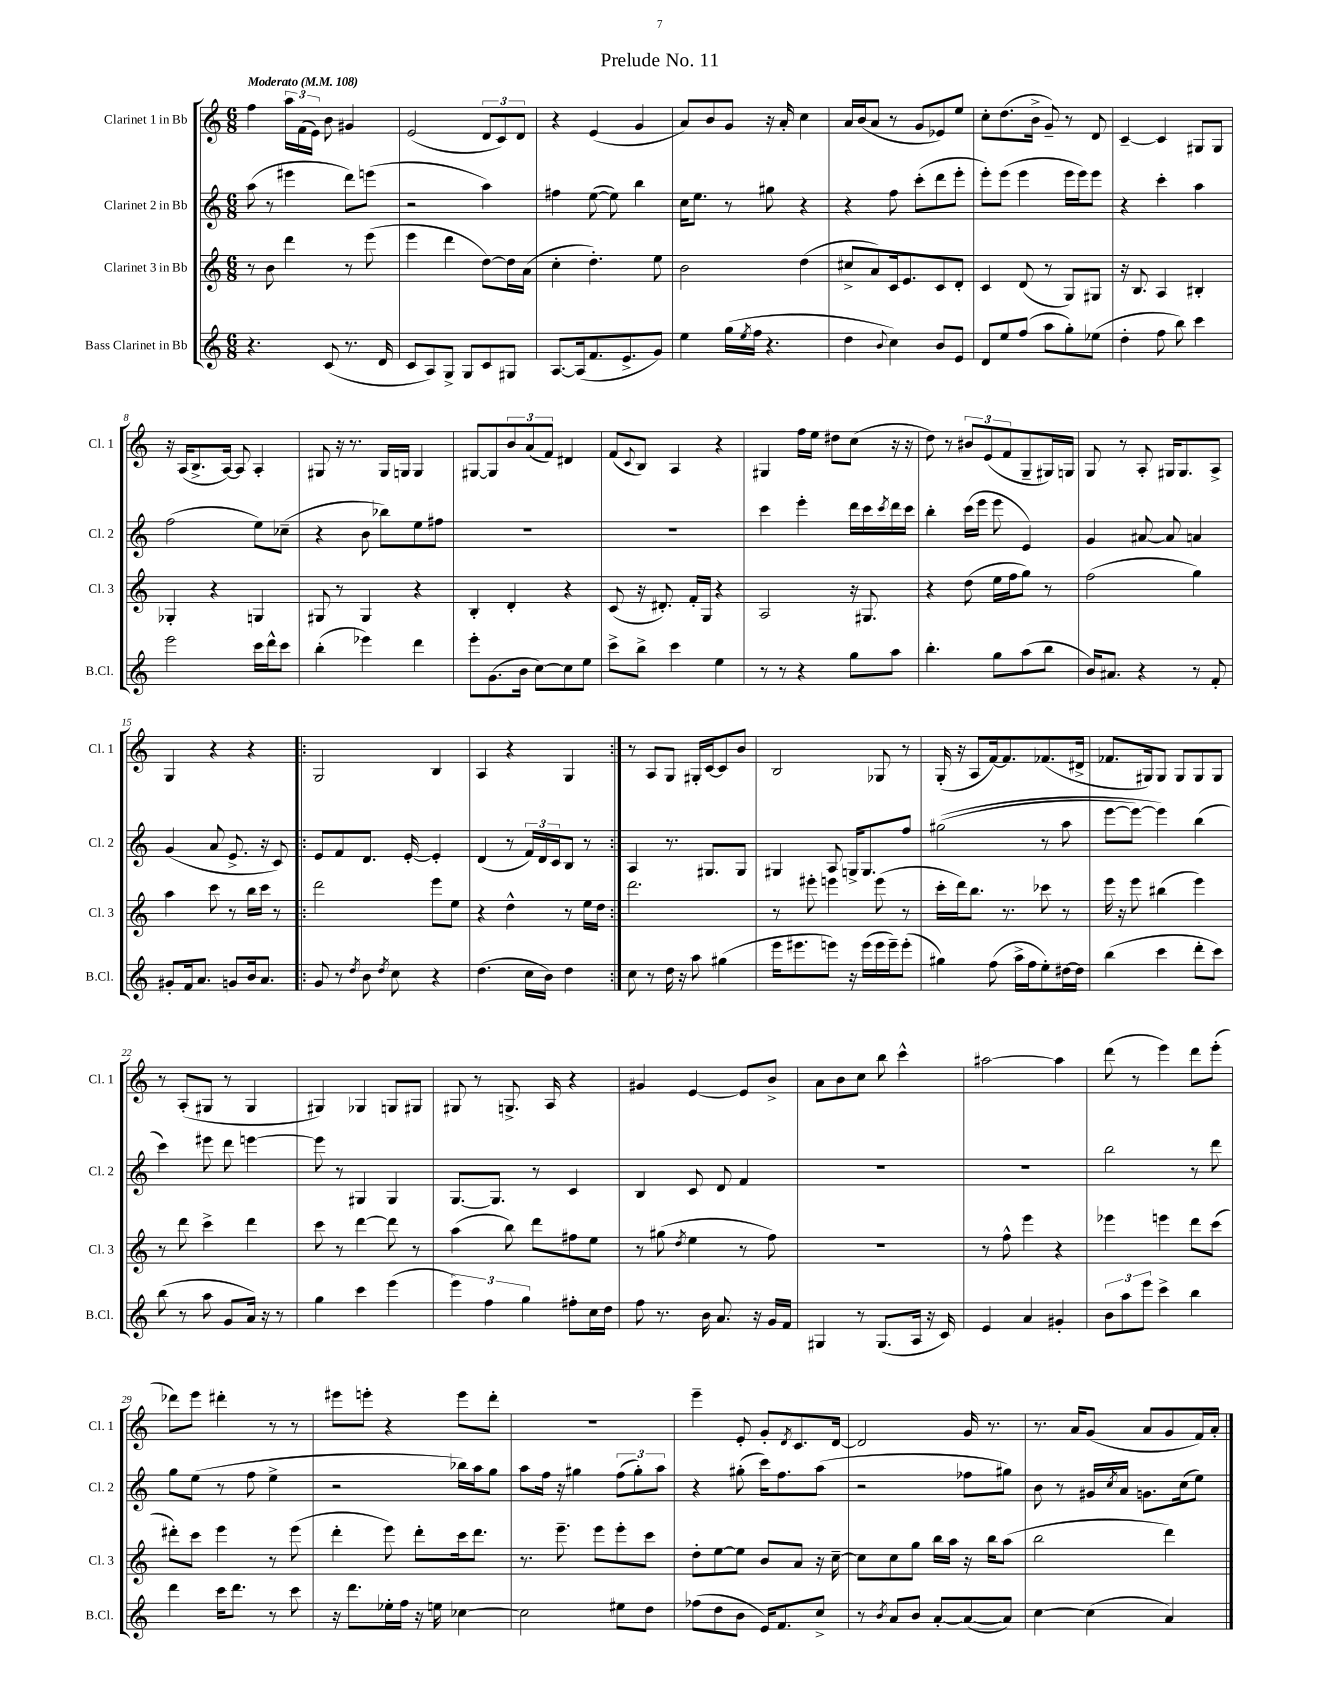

**kern	**kern	**kern	**kern
*part4	*part3	*part2	*part1
*staff4	*staff3	*staff2	*staff1
*I"Bass Clarinet in Bb	*I"Clarinet 3 in Bb	*I"Clarinet 2 in Bb	*I"Clarinet 1 in Bb
*I'B.Cl.	*I'Cl. 3	*I'Cl. 2	*I'Cl. 1
*clefG2	*clefG2	*clefG2	*clefG2
*k[]	*k[]	*k[]	*k[]
*M6/8	*M6/8	*M6/8	*M6/8
*MM108	*MM108	*MM108	*MM108
=1	=1	=1	=1
!	!	!	!LO:TX:a:B:t=Moderato
4.r	8r	(8aa\	4ff\
.	8b\	8r	.
.	4ddd\	4eee#X\	24aa\LL
.	.	.	(24f\
.	.	.	24e\JJ)
(8c/	.	.	8b\
8.r	8r	8ddd\L)	4g#X/
.	(8eee\	(8eeen\J	.
16d/	.	.	.
=2	=2	=2	=2
8c/L	4eee\	2r	(2e/
8A/)	.	.	.
8G^/J	4ddd\	.	.
8G/L	.	.	.
8c/	[8dd\L)	4aa\)	12d/L
.	.	.	12c/)
8G#X/J	16dd\L]	.	.
.	.	.	12d/J
.	(16a\JJ	.	.
=3	=3	=3	=3
[8.A/L	4cc'\	4ff#X\	4r
(16A/k]	.	.	.
8.f/	4.dd'\)	([8ee\	(4e/
.	.	8ee\])	.
8.e^/	.	.	.
.	.	4bb\	4g/
8g/J)	8ee\	.	.
=4	=4	=4	=4
4ee\	2b\	16cc\KL	8a/L)
.	.	8.ee\J	.
.	.	.	8b/
(16gg\LL	.	8r	8g/J
8qee/	.	.	.
16ff\JJ	.	.	.
4.r	.	8gg#X\	16r
.	.	.	16a'/
.	(4dd\	4r	4cc\
=5	=5	=5	=5
4dd\	8cc#X^/L	4r	16a/LL
.	.	.	(16b/J
.	8a/)	.	8a/J
8qqb/	.	.	.
4cc\)	16c/k	8ff\	8r
.	8.e/	.	.
.	.	(8ccc'\L	8g/L
8b/L	8c/	8ddd\	8e-X/)
8e/J	8d'/J	8eee'\J	8ee/J
=6	=6	=6	=6
8d/L	4c/	8eee'\L)	8cc'\L
8ee/	.	(8eee\J	(8.dd\
(8ff/J	(8d/	4eee\	.
.	.	.	16b^\Jk
8aa\L	8r	.	8g~/)
8gg'\)	8G/L)	16eee\LL	8r
.	.	16eee\J)	.
(8ee-X\J	8G#X/J	8eee\J	8d/
=7	=7	=7	=7
4dd'\	16r	4r	[4c~/
.	8.B/	.	.
8ff\	4A/	4ccc'\	4c/]
8bb\)	.	.	.
4ccc\	4B#X'/	4aa\	8G#X/L
.	.	.	8G#/J
!!LO:LB:g=z
=8	=8	=8	=8
2eee\	4G-X'/	(2ff\	16r
.	.	.	(16A/KL
.	.	.	8.B^/
.	4r	.	.
.	.	.	[16A/Jk)
.	.	.	8A/]
16ccc\LL	4Gn/	8ee\L)	4A'/
16ddd^^\J	.	.	.
8ccc\J	.	(8cc-X~\J	.
=9	=9	=9	=9
(4bb'\	8G#X/	4r	8G#X/
.	8r	.	16r
.	.	.	8.r
4eee-X\)	4G#/	8b\	.
.	.	8bb-X\L)	16G#/LL
.	.	.	16Gn/JJ
4ddd\	4r	8ee\	4G/
.	.	8ff#X\J	.
=10	=10	=10	=10
8eee'\L	4B'/	2.r	[8G#X/L
(8.g\	.	.	8G#/]
.	4d'/	.	12b/
16b\Jk	.	.	.
.	.	.	(12a/
[8cc\L)	.	.	.
.	.	.	12f/J)
8cc\]	4r	.	4d#X/
8ee\J	.	.	.
=11	=11	=11	=11
8ccc^\L	(8c/	2.r	(8f/L
.	.	.	8qqc/
8bb^\J	16r	.	8B/J)
.	8.d#X'/)	.	.
4ccc\	.	.	4A/
.	16f'/LL	.	.
.	16G/JJ	.	.
4ee\	4r	.	4r
=12	=12	=12	=12
8r	2A/	4ccc\	4G#X/
8r	.	.	.
4r	.	4eee'\	16ff\LL
.	.	.	16ee\JJ
.	.	.	8dd#X\L
8gg\L	16r	16ddd\LL	(8cc\J
.	8.G#X/	16ccc\	.
.	.	8qccc/	.
8aa\J	.	16ddd\	16r
.	.	16ccc\JJ	16r
=13	=13	=13	=13
4.bb'\	4r	4bb'\	8dd\)
.	.	.	8r
.	(8dd\	(16ccc\LL	12b#X/L
.	.	16eee\JJ	.
.	.	.	(12e/
8gg\L	16ee\LL	8eee\	.
.	.	.	12f/
.	16ff\J	.	.
(8aa\	8gg\J)	4e/)	8G~/
8bb\J	8r	.	16G#X/L)
.	.	.	16Gn/JJ
=14	=14	=14	=14
16b/KL)	(2ff\	4g/	8G/
8.a#X/J	.	.	.
.	.	.	8r
4r	.	[8a#X/	8A'/
.	.	8a#/]	16G#X/KL
.	.	.	8.G#/
8r	4gg\)	4an/	.
8f'/	.	.	8A^/J
!!LO:LB:g=z
=15	=15	=15	=15
8g#X'/L	4aa\	(4g/	4G/
16f/k	.	.	.
8.a/J	.	.	.
.	8ccc\	8a/	4r
8gn/L	8r	8.e^/	.
16b/k	16bb\LL	.	4r
8.a/J	16ccc\JJ	16r	.
.	8r	8c/)	.
=16!|:	=16!|:	=16!|:	=16!|:
8g/	2ddd\	8e/L	2G/
8r	.	8f/	.
8qdd/	.	.	.
8b\	.	8.d/J	.
8qdd/	.	.	.
8cc\	.	.	.
.	.	[16e'/	.
4r	8eee\L	4e'/]	4B/
.	8ee\J	.	.
=17	=17	=17	=17
(4.dd\	4r	(4d/	4A/
.	4dd^^\	8r	4r
16cc\LL	.	24f/LL)	.
.	.	24d/	.
16b\JJ)	.	.	.
.	.	24c/J	.
4dd\	8r	8B/J	4G/
.	16ee\LL	8r	.
.	16dd\JJ	.	.
=18:|!	=18:|!	=18:|!	=18:|!
8cc\	2.ddd\	4A/	8r
8r	.	.	8A/L
16dd\	.	8.r	8G/J
16r	.	.	.
8aa\	.	.	16G#X'/LL
.	.	8.G#X/L	[16c/J
(4gg#X\	.	.	8c/]
.	.	8G#/J	8b/J
=19	=19	=19	=19
16eee\KL	8r	4G#X/	2B/
8.eee#X\	.	.	.
.	8eee#X'\	.	.
8eeen\J)	4eeen\	8A/	.
16r	.	16Gn^/KL	.
(16eee\LL	.	8.G/	.
16eee\	(8eee\	.	8G-X/
16eee~\J)	.	.	.
(8eee'\J	8r	8ff/J	8r
=20	=20	=20	=20
4gg#X\)	16ccc'\LL	((2gg#X\	(16G'/
.	16ddd\J)	.	16r
.	8.bb\J	.	8A/L
(8ff\	.	.	[16f/k)
.	8.r	.	8.f/]
16aa^\LL	.	.	.
16ff\J	.	.	.
8ee'\)	8ccc-X\	8r	(8.f-X/
[16dd#X\L	8r	8aa\	.
16dd#\JJ]	.	.	16d#X^/Jk
=21	=21	=21	=21
(4bb\	16eee\	[8eee\L	8.f-X/L
.	16r	.	.
.	8eee\	8eee\J_)	.
.	.	.	16G#X/k)
4ccc\	(4bb#X\	4eee\])	8G#/J
.	.	.	8G#/L
8ddd'\L	4eee\)	(4bb\	8G#/
8ccc\J)	.	.	8G#/J
!!LO:LB:g=z
=22	=22	=22	=22
(8bb\	8r	4ccc\)	8r
8r	8ddd\	.	(8A'/L
8aa\	4ccc^\	8eee#X\	8G#X/J
8g/L	.	8ddd\	8r
16a/Jk)	4ddd\	[4eeen\	4G#/
16r	.	.	.
8r	.	.	.
=23	=23	=23	=23
4gg\	8ccc\	8eee\]	4G#X/)
.	8r	8r	.
4ccc\	[4ddd\	4G#X/	4G-X/
(4eee\	8ddd\]	4G#/	8Gn/L
.	8r	.	8G#X/J
=24	=24	=24	=24
6eee\)	(4aa\	[8.G/L	8G#X/
.	.	.	8r
6ff\	.	.	.
.	.	8.G/J]	.
.	8bb\)	.	8.Gn^/
6gg\	.	.	.
.	8ddd\L	8r	.
.	.	.	16A/
8ff#X'\L	8ff#X\	4c/	4r
16cc\L	8ee\J	.	.
16dd\JJ	.	.	.
=25	=25	=25	=25
8ff\	8r	4B/	4g#X/
8.r	(8gg#X\	.	.
.	8qdd/	.	.
.	4ee\	8c/	[4e/
16b\	.	.	.
8.a/	.	8d/	.
.	8r	4f/	8e/L]
16r	.	.	.
16g/LL	8ff\)	.	8b^/J
16f/JJ	.	.	.
=26	=26	=26	=26
4G#X/	2.r	2.r	8a\L
.	.	.	8b\
8r	.	.	8cc\J
(8.G#/L	.	.	8bb\
.	.	.	4ccc^^\
16A/Jk	.	.	.
16r	.	.	.
16c/)	.	.	.
=27	=27	=27	=27
4e/	8r	2.r	[2aa#X\
.	8ff^^\	.	.
4a/	4eee\	.	.
4g#X'/	4r	.	4aa#\]
=28	=28	=28	=28
12b\L	4eee-X\	2bb\	(8ddd\
12aa\	.	.	.
.	.	.	8r
12eee\J	.	.	.
4ccc^\	4eeen\	.	4eee\)
4bb\	8ddd\L	8r	8ddd\L
.	(8ccc\J	8ddd\	(8eee'\J
!!LO:LB:g=z
=29	=29	=29	=29
4ddd\	8ddd#X'\L)	8gg\L	8ddd-X\L)
.	8ccc\J	(8ee\J	8eee\J
16ccc\KL	4eee\	8r	4ddd#X'\
8.ddd\J	.	.	.
.	.	8ff\	.
8r	8r	4ee^\	8r
8ccc\	(8eee\	.	8r
=30	=30	=30	=30
16r	4ddd'\	2r	8eee#X\L
8.ddd\L	.	.	.
.	.	.	8eeen'\J
16ee-X'\L	8eee\)	.	4r
16ff\JJ	.	.	.
16r	8ddd'\L	.	.
16een\	.	.	.
[4cc-X\	16ccc\k	16bb-X\LL)	8eee\L
.	8.ddd\J	16aa\J	.
.	.	8gg\J	8ddd'\J
=31	=31	=31	=31
2cc-\]	8.r	8aa\L	2.r
.	.	16ff\Jk	.
.	8.eee~\	16r	.
.	.	4gg#X\	.
.	8eee\L	.	.
8ee#X\L	8eee'\	(12ff\L	.
.	.	12gg#'\)	.
8dd\J	8ccc\J	.	.
.	.	12aa\J	.
=32	=32	=32	=32
(8ff-X\L	8dd'\L	4r	4eee~\
8dd\	[8ee\	.	.
8b\J	8ee\J]	(8gg#X'\	8e'/
16e/KL)	8b/L	16ccc\KL)	8g'/L
8.f/	.	8.ff\	.
.	.	.	8qd/
.	8a/J	.	8.c/
8cc^/J	16r	(8aa\J	.
.	[16cc~\	.	[16d/Jk
=33	=33	=33	=33
8r	8cc\L]	2r	2d/]
8qb/	.	.	.
8a/L	8cc\	.	.
8b/J	8gg\J	.	.
[8a'/L	16bb\LL	.	.
.	16aa\JJ	.	.
(8a/_	16r	8ff-X\L	16g/
.	16bb\KL	.	8.r
8a/J])	(8aa\J	8gg#X\J)	.
=34	=34	=34	=34
[4cc\	2bb\	8b\	8.r
.	.	8r	.
.	.	.	16a/KL
(4cc\]	.	16g#X/LL	(8g/J
.	.	8qcc/	.
.	.	16a/JJ	.
.	.	8.gn\L	8a/L
4a/)	4ddd\)	.	8g/
.	.	(16cc\k	.
.	.	8ee\J)	16f/L)
.	.	.	16a'/JJ
==	==	==	==
*-	*-	*-	*-
